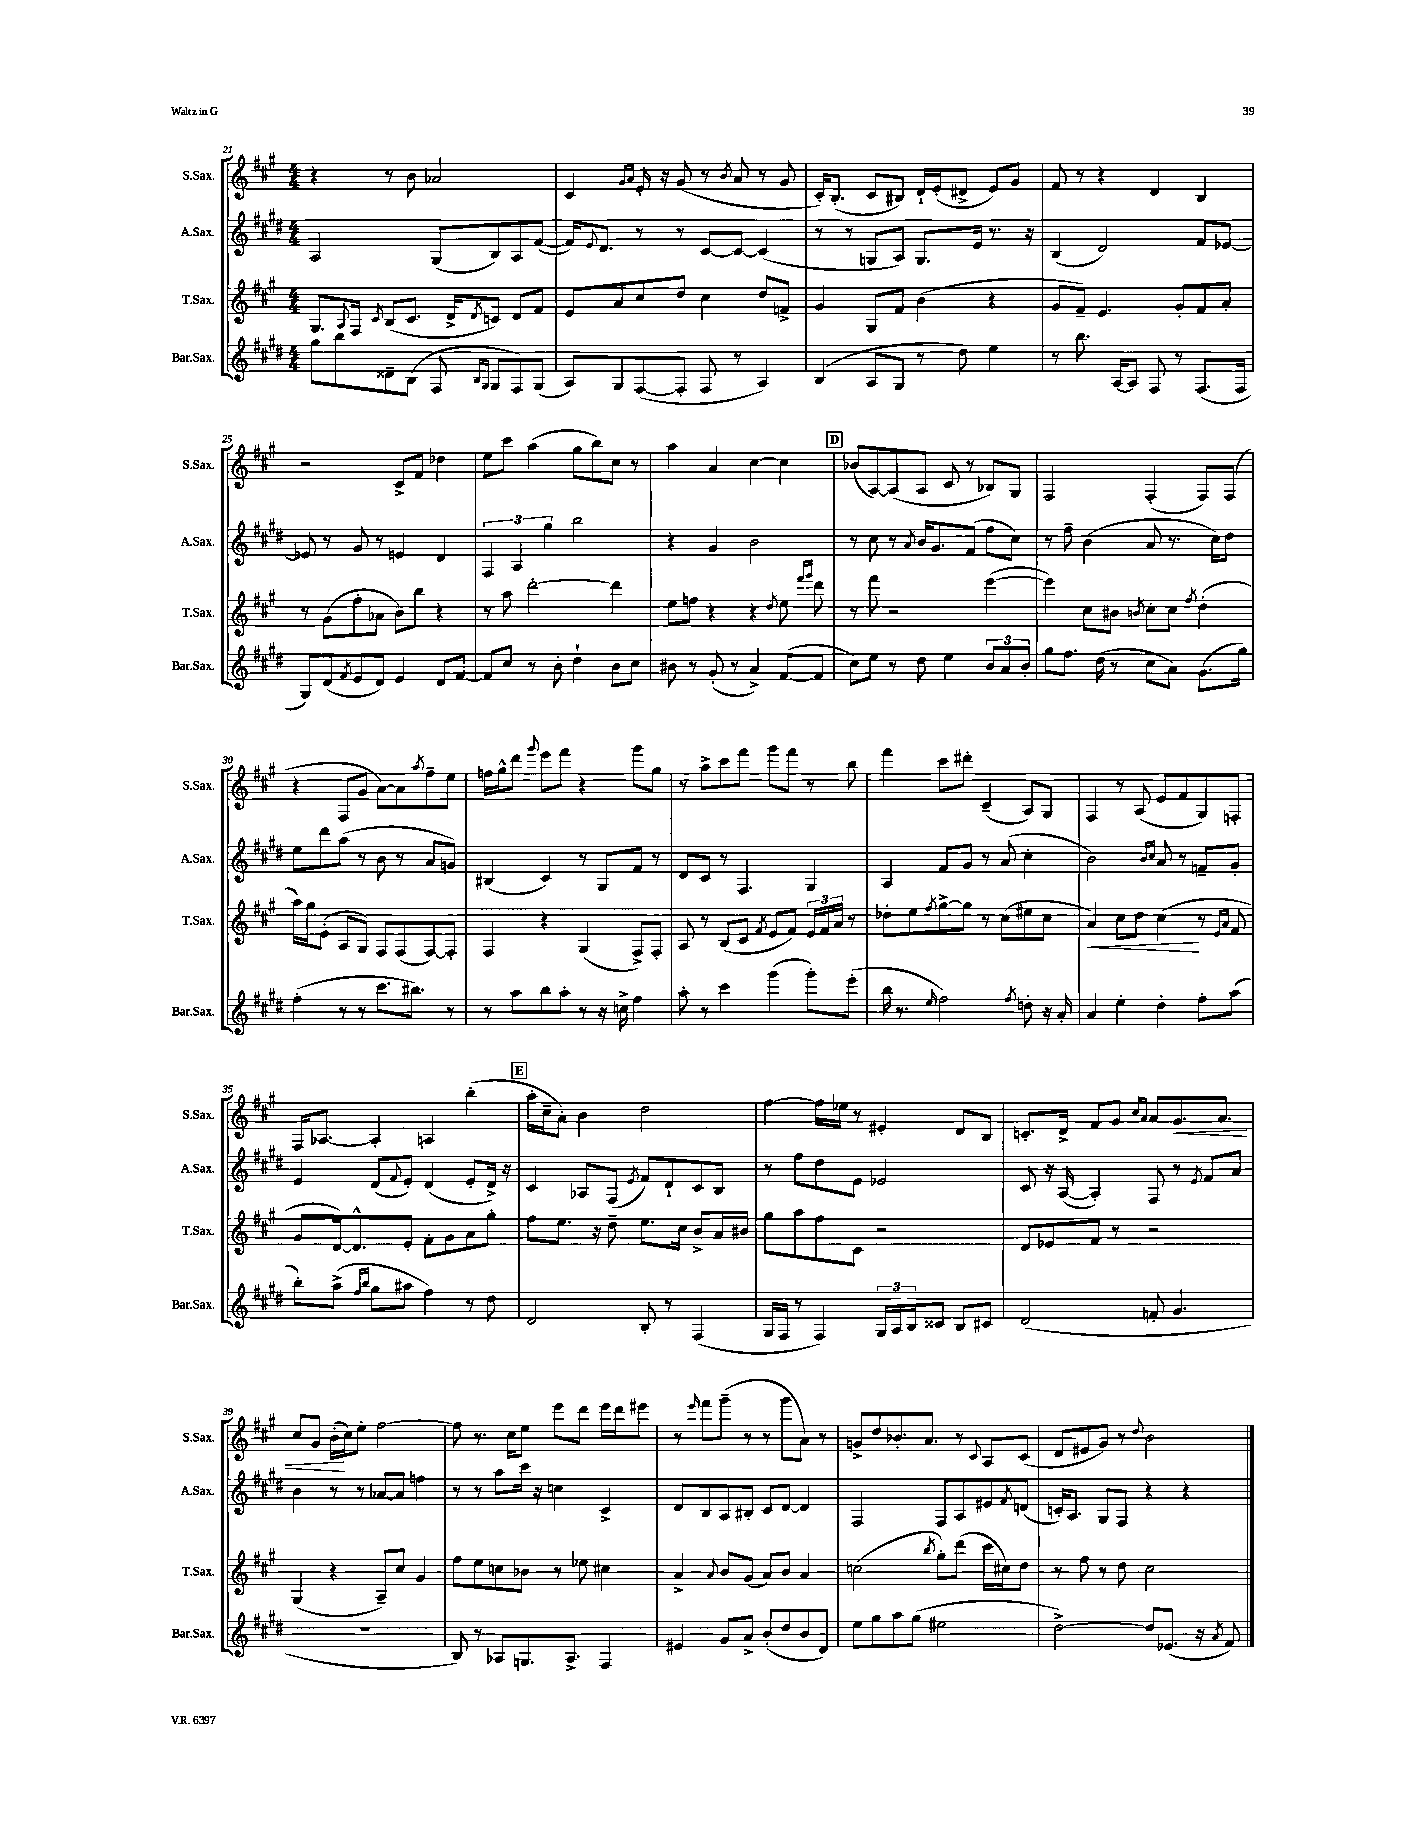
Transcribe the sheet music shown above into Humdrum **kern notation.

**kern	**kern	**dynam	**kern	**kern	**dynam
*part4	*part3	*part3	*part2	*part1	*part1
*staff4	*staff3	*staff3	*staff2	*staff1	*staff1
*I"Bar.Sax.	*I"T.Sax.	*	*I"A.Sax.	*I"S.Sax.	*
*I'Bar.Sax.	*I'T.Sax.	*	*I'A.Sax.	*I'S.Sax.	*
*clefG2	*clefG2	*	*clefG2	*clefG2	*
*k[f#c#g#d#]	*k[f#c#g#]	*	*k[f#c#g#d#]	*k[f#c#g#]	*
*M4/4	*M4/4	*	*M4/4	*M4/4	*
=21	=21	=21	=21	=21	=21
8gg#\L	8.G#/L	.	2A/	4r	.
8bb\	.	.	.	.	.
.	8qqA/	.	.	.	.
.	16F#/Jk	.	.	.	.
.	8qc#/	.	.	.	.
8d##X~\	(8B/L	.	.	8r	.
(8B\J	8.c#/J	.	.	8b\	.
8F#/	.	.	(8G#/L	2a-X/	.
.	16d^/KL	.	.	.	.
16qqB/LL	.	.	.	.	.
16qqG#/JJ	8qd/	.	.	.	.
8G#/L	8cn/J)	.	8B/)	.	.
8F#/)	8d/L	.	8A/	.	.
(8G#/J	8f#/J	.	([8f#/J	.	.
=22	=22	=22	=22	=22	=22
8A/L)	8e/L	.	16f#/KL])	4c#/	.
.	.	.	8qqe/	.	.
.	.	.	8.d#/J	.	.
8G#/	8a/	.	.	.	.
.	.	.	.	16qqg#/LL	.
.	.	.	.	16qqa/JJ	.
([8F#/	8cc#/	.	8r	16e'/	.
.	.	.	.	16r	.
8F#'/J]	8dd/J	.	8r	(8g#/	.
8F#/	4cc#\	.	[8c#/L	8r	.
.	.	.	.	8qb/	.
8r	.	.	8c#/J_	8a/	.
4A/)	8dd/L	.	(4c#/]	8r	.
.	8fn^/J	.	.	8g#/	.
=23	=23	=23	=23	=23	=23
(4B/	4g#/	.	8r	16c#'/KL)	.
.	.	.	.	(8.B'/J	.
.	.	.	8r	.	.
8A/L	8G#/L	.	8Gn/L	8c#/L	.
8G#/J	8f#/J	.	8A/J)	8B#X/J)	.
8r	(4b\	.	8.G/L	16d`/LL	.
.	.	.	.	(16e'/J	.
8dd#\)	.	.	.	8d#X^/J	.
.	.	.	16e/Jk	.	.
4ee\	4r	.	8.r	8e/L)	.
.	.	.	.	8g#/J	.
.	.	.	16r	.	.
=24	=24	=24	=24	=24	=24
8r	8g#/L	.	(4B/	8f#/	.
8.bb\	8f#~/J)	.	.	8r	.
.	4.e/	.	2d#/)	4r	.
[16A/KL	.	.	.	.	.
8A/J]	.	.	.	.	.
8F#/	.	.	.	4d/	.
8r	8g#'/L	.	.	.	.
(8.F#/L	8f#/	.	8f#/L	4B/	.
.	8a'/J	.	[8e-X/J	.	.
16F#/Jk	.	.	.	.	.
!!LO:LB:g=z
=25	=25	=25	=25	=25	=25
8G#/L)	8r	.	8e-X/]	2r	.
(8d#/	(8g#\L	.	8r	.	.
8qf#/	.	.	.	.	.
8e/	8ff#'\	.	8g#/	.	.
8d#/J)	8a-X\J	.	8r	.	.
4e/	8b\L)	.	4en/	8c#^/L	.
.	8bb\J	.	.	8f#/J	.
8d#/L	4r	.	4d#/	4dd-X\	.
[8f#/J	.	.	.	.	.
=26	=26	=26	=26	=26	=26
8f#/L]	8r	.	6F#/	8ee\L	.
8cc#/J	8aa\	.	.	8ccc#\J	.
.	.	.	6A/	.	.
8r	[2ddd'\	.	.	(4aa\	.
.	.	.	6gg#\	.	.
8b'\	.	.	.	.	.
4dd#`\	.	.	2bb\	8gg#\L	.
.	.	.	.	8bb\)	.
8b\L	4ddd\]	.	.	8cc#\J	.
8cc#\J	.	.	.	8r	.
=27	=27	=27	=27	=27	=27
8b#X\	8ee\L	.	4r	4aa\	.
8r	8ffn\J	.	.	.	.
(8g#'/	4r	.	4g#/	4a/	.
8r	.	.	.	.	.
4a^/)	4r	.	2b\	[4cc#\	.
.	8qdd/	.	.	.	.
([8f#/L	8ee\	.	.	4cc#\]	.
.	16qqfff#/LL	.	.	.	.
.	16qqggg#/JJ	.	.	.	.
8f#/J]	8ddd\	.	.	.	.
!!LO:REH:place=s1:t=D
=28	=28	=28	=28	=28	=28
8cc#\L)	8r	.	8r	(8b-X/L	.
8ee\J	8fff#\	.	8cc#\	[8A/)	.
8r	2r	.	8r	(8A/]	.
.	.	.	8qa/	.	.
8dd#\	.	.	16b/KL	8A/J	.
.	.	.	8.g#/	.	.
4ee\	.	.	.	8c#/	.
.	.	.	(8f#/J	8r	.
12b/L	([4eee\	.	8ff#\L	8B-X/L)	.
12a/	.	.	.	.	.
.	.	.	8cc#\J)	8G#/J	.
12b'/J	.	.	.	.	.
=29	=29	=29	=29	=29	=29
8gg#\L	4eee\])	.	8r	2F#/	.
8.ff#\J	.	.	8ff#~\	.	.
.	8cc#\L	.	(4b\	.	.
(16dd#\	.	.	.	.	.
8r	8b#X\J	.	.	.	.
.	8qbn/	.	.	.	.
8cc#\L	8cc#'\L	.	8a/	(4F#'/	.
8a\J)	8cc#\J	.	8.r	.	.
.	8qff#/	.	.	.	.
(8.g#\L	(4dd'\	.	.	8F#/L)	.
.	.	.	16cc#\KL)	.	.
.	.	.	8dd#\J	(8F#/J	.
16gg#\Jk)	.	.	.	.	.
!!LO:LB:g=z
=30	=30	=30	=30	=30	=30
(4ff#'\	16aa\LL)	.	8ee\L	4r	.
.	16gg#\J	.	.	.	.
.	(8e'\J	.	8ddd#\	.	.
8r	8A/L	.	(8aa\J	8F#/L	.
8r	8G#/J)	.	8r	8g#/J	.
8.ccc#\L	8F#/L	.	8b\	[8a\L)	.
.	(8F#/	.	8r	8a\]	.
8.bb#X\J)	.	.	.	.	.
.	.	.	.	8qaa/	.
.	[8F#/)	.	8a/L	8ff#~\	.
8r	8F#'/J]	.	8gn/J)	8ee\J	.
=31	=31	=31	=31	=31	=31
8r	4F#/	.	(4B#X/	16ffn\LL	.
.	.	.	.	16gg#^^\J	.
8aa\L	.	.	.	8ddd\J	.
.	.	.	.	8qqggg#/	.
8bb\	4r	.	4c#/)	8eee\L	.
8aa'\J	.	.	.	8fff#\J	.
8r	(4G#/	.	8r	4r	.
16r	.	.	8G#/L	.	.
16ccn^\	.	.	.	.	.
4ff#\	8F#^/L)	.	8f#/J	8ggg#\L	.
.	8F#'/J	.	8r	8gg#\J	.
=32	=32	=32	=32	=32	=32
8aa'\	8A/	.	8d#/L	8r	.
8r	8r	.	8c#/J	8aa^\L	.
4ccc#\	(8B/L	.	8r	8ccc#\	.
.	8c#/J	.	4.F#/	8fff#\J	.
.	8qf#/	.	.	.	.
(4ggg#\	8e/L	.	.	8ggg#\L	.
.	8f#/J)	.	.	8fff#\J	.
8ggg#'\L)	24e/LL	.	4G#/	8r	.
.	24f#/	.	.	.	.
.	24a/JJ	.	.	.	.
(8eee'\J	8r	.	.	8bb\	.
=33	=33	=33	=33	=33	=33
16bb\	8dd-X'\L	.	4A/	4fff#\	.
8.r	.	.	.	.	.
.	8ee\	.	.	.	.
16qqee/	8qff#/	.	.	.	.
2ff#\)	[8gg#^\	.	8f#/L	8ccc#\L	.
.	8gg#\J]	.	8g#/J	8ddd#X'\J	.
.	8r	.	8r	(4c#~/	.
.	(8cc#\L	.	(8a/	.	.
8qff#/	.	.	.	.	.
8ddn'\	8ee#X\	.	4cc#'\	8A/L)	.
16r	8cc#\J	.	.	8G#/J	.
16a'/	.	.	.	.	.
=34	=34	=34	=34	=34	=34
!	!	!LO:HP:b	!	!	!
4a/	4a/)	<	2b\)	4F#/	.
4ee'\	8cc#\L	.	.	8r	.
.	8dd\J	.	.	(8A/	.
.	.	.	16qqb/LL	.	.
.	.	.	16qqcc#/JJ	.	.
4dd#'\	(4cc#\	.	8a/	8e/L	.
.	.	.	8r	8f#/	.
8ff#'\L	8r	[	8fn~/L	8G#/)	.
.	16qqe/LL	.	.	.	.
.	16qqa/JJ	.	.	.	.
(8aa\J	8f#/	.	8g#'/J	8Fn'/J	.
!!LO:LB:g=z
=35	=35	=35	=35	=35	=35
8bb'\L)	8g#/L	.	4e/	16F#/KL	.
.	.	.	.	[8.A-X/J	.
(8aa^\J	[16d/k)	.	.	.	.
.	8.d^^/]	.	.	.	.
16qqff#/LL	.	.	.	.	.
16qqbb/JJ	.	.	.	.	.
8gg#\L	.	.	(8d#/L	4A-'/]	.
.	.	.	8qqf#/	.	.
8aa#X\J	8e'/J	.	8e'/J)	.	.
4ff#\)	8f#'\L	.	(4d#/	4An/	.
.	8g#\	.	.	.	.
8r	8a\	.	8e'/L	(4bb'\	.
8dd#\	8gg#'\J	.	16d#^/Jk)	.	.
.	.	.	16r	.	.
!!LO:REH:place=s1:t=E
=36	=36	=36	=36	=36	=36
2d#/	8ff#\L	.	4c#/	16aa'\LL	.
.	.	.	.	16cc#~\J	.
.	8.ee\J	.	.	8a'\J)	.
.	.	.	8A-X/L	4b\	.
.	16r	.	.	.	.
.	8dd~\	.	(8F#/J	.	.
.	.	.	8qe/	.	.
8B'/	8.ee\L	.	8f#/L)	2dd\	.
8r	.	.	8d#`/	.	.
.	16cc#\Jk	.	.	.	.
(4F#/	8b^/L	.	8c#/	.	.
.	16a/L	.	8B/J	.	.
.	16b#X/JJ	.	.	.	.
=37	=37	=37	=37	=37	=37
16G#/LL	8gg#\L	.	8r	[4ff#\	.
16F#/JJ	.	.	.	.	.
8r	8aa\	.	8ff#\L	.	.
4F#/)	8ff#\	.	8dd#\	16ff#\LL]	.
.	.	.	.	16ee-X\JJ	.
.	8c#\J	.	8e\J	8r	.
24G#/LL	2r	.	2e-X/	4e#X'/	.
24A/	.	.	.	.	.
24B/J	.	.	.	.	.
8c##X/J	.	.	.	.	.
8B/L	.	.	.	8d/L	.
8c#X/J	.	.	.	8B/J	.
=38	=38	=38	=38	=38	=38
(2d#/	8d/L	.	8c#/	8.cn'/L	.
.	8e-X/	.	16r	.	.
.	.	.	([16A/	16d^/Jk	.
.	8f#/J	.	4A'/])	8f#/L	.
.	8r	.	.	8g#/J	.
.	.	.	.	16qqcc#/LL	.
.	.	.	.	16qqa/JJ	.
8fn'/	2r	.	8F#/	8a/L	.
!	!	!	!	!	!LO:HP:b
4.g#/	.	.	8r	8.g#/	<
.	.	.	8qe/	.	.
.	.	.	8f#/L	.	.
.	.	.	.	8.a/J	.
.	.	.	8a/J	.	.
!!LO:LB:g=z
=39	=39	=39	=39	=39	=39
1r	(4G#/	.	4b\	8cc#/L	.
.	.	.	.	8g#/J	.
.	4r	.	8r	(16b'\LL	.
.	.	.	.	16cc#\J)	[
.	.	.	8r	8ee'\J	.
.	8A~/L)	.	[8a-X/L	[2ff#\	.
.	8cc#/J	.	8a-/J]	.	.
.	4g#/	.	4ffn\	.	.
=40	=40	=40	=40	=40	=40
8B/)	8ff#\L	.	8r	8ff#\]	.
8r	8ee\	.	8r	8.r	.
8A-X/L	8ccn\	.	8aa\L	.	.
.	.	.	.	16cc#\KL	.
8.Gn/	8b-X\J	.	16ccc#\Jk	8ee\J	.
.	.	.	16r	.	.
.	8r	.	4ccn\	8eee\L	.
8.A-^/J	.	.	.	.	.
.	8ee-X\	.	.	8ddd\J	.
4F#/	4cc#X\	.	4c#^/	16eee\LL	.
.	.	.	.	16ddd\J	.
.	.	.	.	8eee#X\J	.
=41	=41	=41	=41	=41	=41
4e#X/	4a^/	.	8d#/L	8r	.
.	.	.	.	16qqeee/	.
.	.	.	8B/	8fff#\L	.
.	8qqa/	.	.	.	.
8g#/L	8b/L	.	8A/	(8ggg#~\J	.
8a^/J	(8g#/J	.	8B#X'/J	8r	.
(8b'/L	8a/L)	.	8c#/L	8r	.
8dd#/	8b/J	.	[8d#/J	8ggg#\L	.
8b/	4a/	.	4d#/]	8a\J)	.
8d#/J)	.	.	.	8r	.
=42	=42	=42	=42	=42	=42
8ee\L	(2ccn\	.	2F#/	8gn^/L	.
8gg#\	.	.	.	8dd/	.
8aa\	.	.	.	8.b-X'/	.
(8gg#\J	.	.	.	.	.
.	.	.	.	8.a/J	.
.	8qbb/	.	.	.	.
2ee#X\	8gg#'\L)	.	8F#/L	.	.
.	(8ddd\J	.	8A/	8r	.
.	.	.	.	8qqc#/	.
.	16ccc#\LL	.	8e#X/	8A/L	.
.	16cc#X\J)	.	.	.	.
.	.	.	8qf#/	.	.
.	8dd\J	.	(8dn/J	(8c#/J	.
=43	=43	=43	=43	=43	=43
[2dd#^\)	8r	.	16cn'/KL)	8d/L	.
.	.	.	8.A/J	.	.
.	8ff#\	.	.	8e#X/	.
.	8r	.	8G#/L	8g#/J)	.
.	8dd\	.	8F#/J	8r	.
.	.	.	.	8qqdd/	.
8dd#/L]	2cc#\	.	4r	2b\	.
(8.e-X/J	.	.	.	.	.
.	.	.	4r	.	.
16r	.	.	.	.	.
8qa/	.	.	.	.	.
8f#/)	.	.	.	.	.
==	==	==	==	==	==
*-	*-	*-	*-	*-	*-
